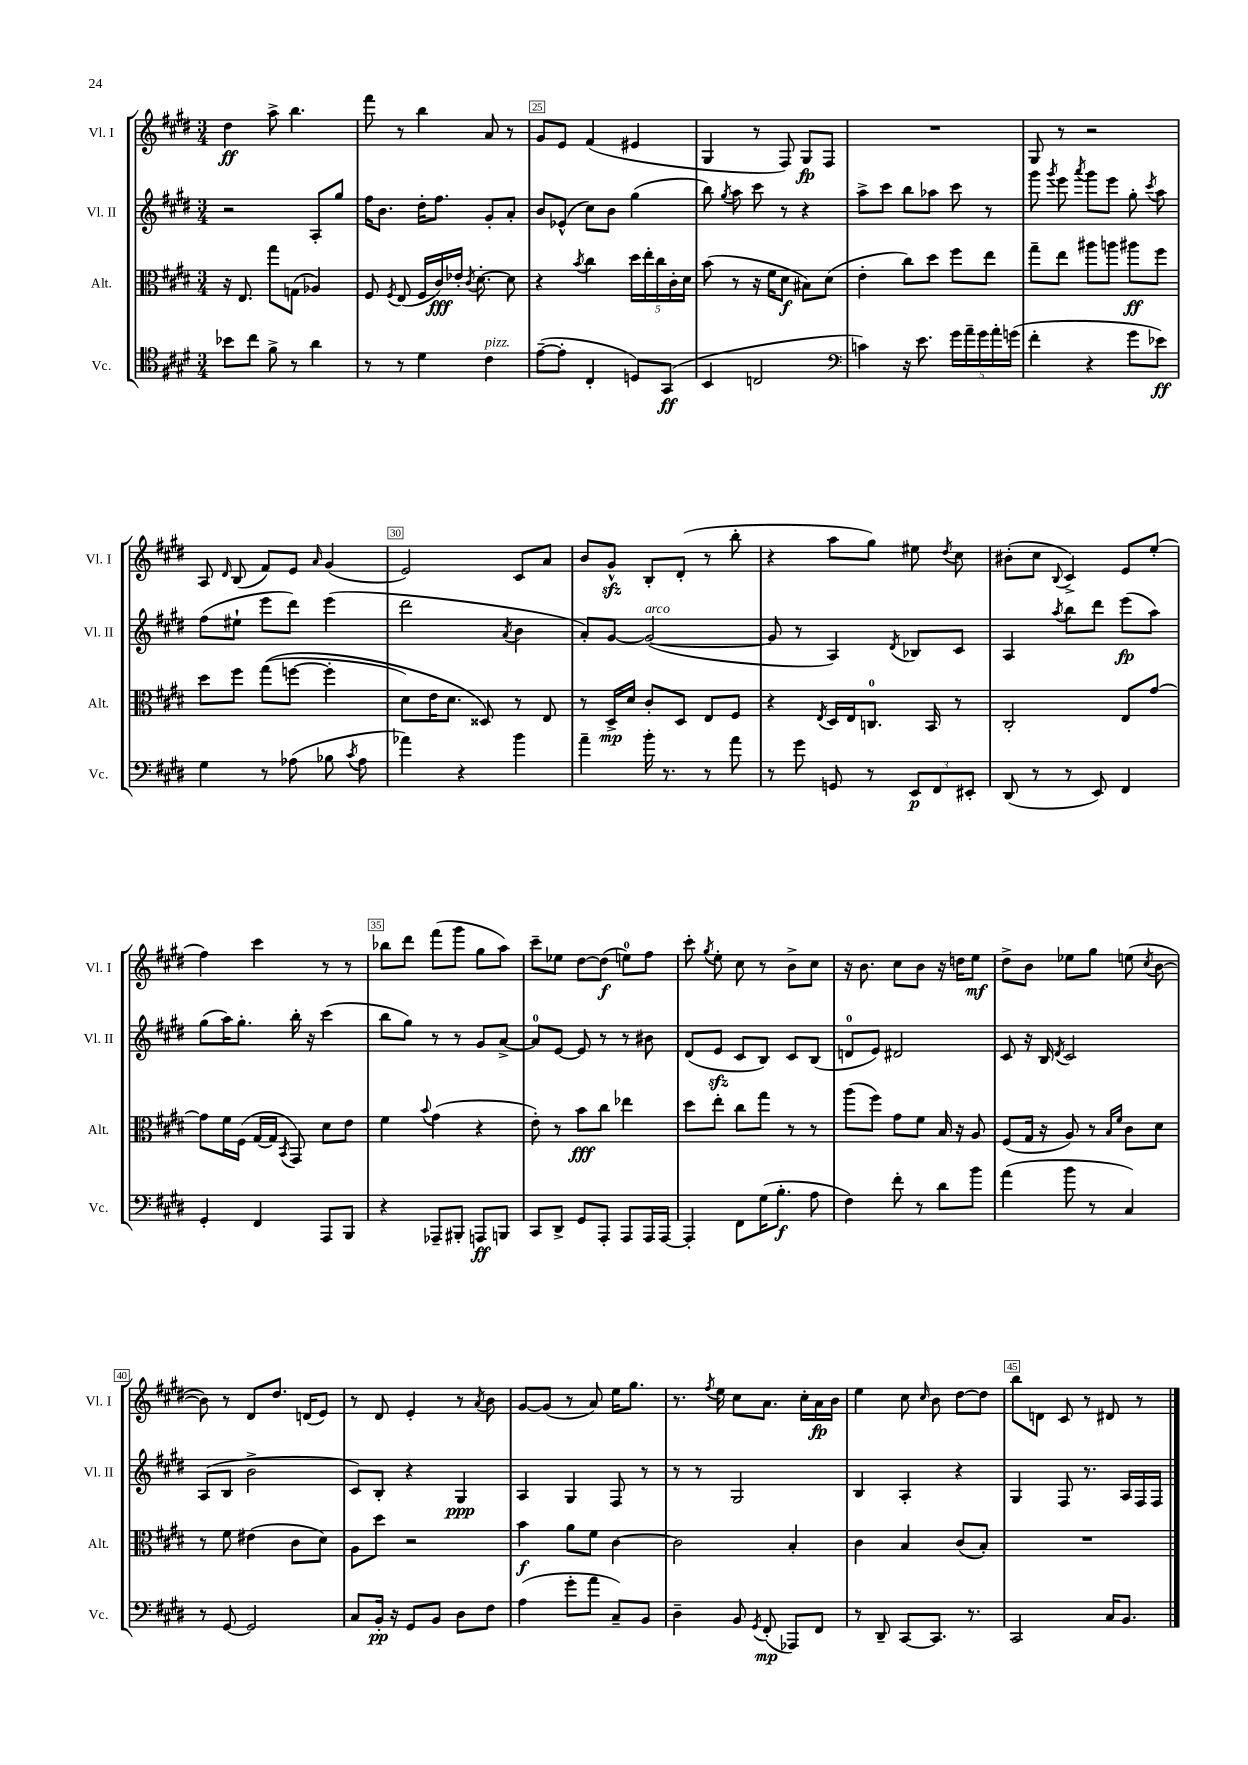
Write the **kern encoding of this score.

**kern	**kern	**kern	**kern
*staff4	*staff3	*staff2	*staff1
*clefC4	*clefC3	*clefG2	*clefG2
*k[f#c#g#d#]	*k[f#c#g#d#]	*k[f#c#g#d#]	*k[f#c#g#d#]
*M3/4	*M3/4	*M3/4	*M3/4
8b-	16r	2r	4dd#
.	8.E	.	.
8cc#	.	.	.
8f#^	8gg#	.	8aa^
8r	(8G	.	4.bb
4a	4A-)	8A'	.
.	.	8gg#	.
=	=	=	=
8r	8F#	16ff#	8fff#
.	.	8.b	.
.	8qF#	.	.
8r	(8E	.	8r
4d#	16F#	16dd#'	4bb
.	16c#)	8.ff#	.
.	16e-'	.	.
.	8qc#	.	.
.	[8.d#'	.	.
4c#	.	8g#'	8a
.	8d#]	8a'	8r
=	=	=	=
([8e~	4r	8b	8g#
8e']	.	(8e-^^	8e
.	8qb	.	.
4C#'	4cc#	8cc#)	(4f#
.	.	8b	.
8D)	20dd#	(4gg#	4e#
.	20ee'	.	.
.	20cc#	.	.
(8GG#	.	.	.
.	20c#'	.	.
.	20d#	.	.
=	=	=	=
4BB	(8b	8bb)	4G#
.	.	8qgg#	.
.	8r	8aa	.
2C	16r	8ccc#	8r
.	16f#	.	.
.	8d#	8r	8F#)
.	8B#)	4r	8G#
.	(8d#	.	8F#
=	=	=	=
*clefF4	*	*	*
4c)	4e'	8aa^	2.r
.	.	8ccc#	.
16r	8cc#)	8bb	.
8.e	.	.	.
.	8dd#	8aa-	.
20g#	8ff#	8ccc#	.
20a~	.	.	.
20g#	.	.	.
.	8ee	8r	.
20a'	.	.	.
(20g	.	.	.
=	=	=	=
4f#'	8gg#~	8ggg#	8G#
.	.	8qggg#	.
.	8ee	8eee	8r
.	.	8qaaa	.
4r	8aa#	8ggg#	2r
.	8aa	8eee	.
8g#	8aa#	8gg#'	.
.	.	8qccc#	.
8e-)	8ff#	8aa	.
=	=	=	=
4G#	8dd#	(8ff#	8A
.	.	.	16qqd#
.	8ff#	8ee#`	(8B
8r	&((8gg#	8eee	8f#)
(8A-	[8ff	8ddd#)	8e
.	.	.	16qqa
8B-	4ff']	(4eee	(4g#
8qc#	.	.	.
8A-	.	.	.
=	=	=	=
4a-)	8d#)	2ddd#	2e)
.	16e	.	.
.	8.d#	.	.
4r	.	.	.
.	8D##&)	.	.
.	.	8qa	.
4b	8r	4b	8c#
.	8E	.	8a
=	=	=	=
4a~	8r	8a')	8b
.	16D#^	[8g#	8g#^^
.	16d#	.	.
16b'	8c#'	(2g#_	8B'
8.r	.	.	.
.	8D#	.	(8d#'
8r	8E	.	8r
8a	8F#	.	8bb'
=	=	=	=
8r	4r	8g#]	4r
8g#	.	8r	.
.	8qE	.	.
8GG	16D#	4A)	8aa
.	16E	.	.
8r	8.C	.	8gg#)
.	.	8qd#	.
12EE	.	8B-	8ee#
.	16BB	.	.
12FF#	.	.	.
.	.	.	8qdd#
.	8r	8c#	8cc#
12EE#'	.	.	.
=	=	=	=
(8DD#	2C#'	4A	(8b#'
8r	.	.	8cc#
.	.	8qaa	8qqB
8r	.	8bb	4c#^)
8EE)	.	8ddd#	.
4FF#	8E	(8eee	8e
.	[8g#	8aa)	(8ee'
=	=	=	=
4GG#'	8g#]	(8gg#	4ff#)
.	16f#	16aa)	.
.	(16F#	8.gg#'	.
4FF#	[16G#	.	4ccc#
.	16G#]	.	.
.	8qBB	.	.
.	8GG#)	16bb'	.
.	.	16r	.
8AAA	8d#	(4ccc#	8r
8BBB	8e	.	8r
=	=	=	=
4r	4f#	8bb	8bb-
.	.	8gg#)	8ddd#
.	8qqb	.	.
8AAA-~	(4g#	8r	(8fff#
8BBB#'	.	8r	8ggg#
8AAA	4r	8g#	8gg#
8BBB	.	[8a^	8aa)
=	=	=	=
8CC#	8e')	8a]	8ccc#~
8DD#^	8r	[8e	8ee-
8GG#	8b	8e]	[8dd#
8AAA'	8cc#	8r	(8dd#]
8AAA	4ee-	8r	8ee)
16AAA	.	8b#	8ff#
[16AAA	.	.	.
=	=	=	=
4AAA']	8dd#	(8d#	8ccc#'
.	.	.	8qgg#
.	8ee'	8e	8ee'
8FF#	8cc#	8c#	8cc#
(16G#	8gg#	8B)	8r
8.B'	.	.	.
.	8r	8c#	8b^
8A	8r	(8B	8cc#
=	=	=	=
4F#)	(8aa	8d	16r
.	.	.	8.b
.	8ff#)	8e)	.
8f#'	8g#	2d#	8cc#
8r	8f#	.	8b
8d#	16B	.	16r
.	16r	.	16dd
8b	8A	.	8ee
=	=	=	=
(4a	(8F#	8c#	8dd#^
.	16G#	16r	8b
.	16r	16B	.
.	.	8qd#	.
8b	8A)	2c#	8ee-
8r	8r	.	8gg#
.	16qqB	.	.
.	16qqf#	.	.
4C#)	8c#	.	(8ee
.	.	.	8qcc#
.	8d#	.	[8b
=	=	=	=
8r	8r	(8A	8b])
[8GG#	8f#	8B	8r
2GG#]	(4e#	2b^	8d#
.	.	.	8.dd#
.	8c#	.	.
.	.	.	(16d
.	8d#)	.	8e)
=	=	=	=
8C#	8A	8c#)	8r
16BB'	8dd#	8B'	8d#
16r	.	.	.
8GG#	2r	4r	4e'
8BB	.	.	.
8D#	.	4G#	8r
.	.	.	8qa
8F#	.	.	8b
=	=	=	=
(4A	4b	4A	[8g#
.	.	.	(8g#]
8g#'	8a	4G#	8r
8a	8f#	.	8a)
8C#~)	[4c#	8F#	16ee
.	.	.	8.gg#
8BB	.	8r	.
=	=	=	=
4D#~	2c#]	8r	8.r
.	.	8r	.
.	.	.	8qff#
.	.	.	16ee
8BB	.	2G#	8cc#
8qGG#	.	.	.
(8FF#'	.	.	8.a
8AAA-)	4B'	.	.
.	.	.	16cc#'
8FF#	.	.	16a
.	.	.	16b
=	=	=	=
8r	4c#	4B	4ee
8DD#~	.	.	.
[8CC#	4B	4A'	8cc#
.	.	.	16qqcc#
8.CC#]	.	.	8b
.	(8c#	4r	[8dd#
8.r	.	.	.
.	8B')	.	8dd#]
=	=	=	=
2CC#	2.r	4G#	8bb
.	.	.	8d
.	.	8F#	8c#
.	.	8.r	8r
16C#	.	.	8d#
8.BB	.	16A	.
.	.	16F#	8r
.	.	16F#	.
==	==	==	==
*-	*-	*-	*-
